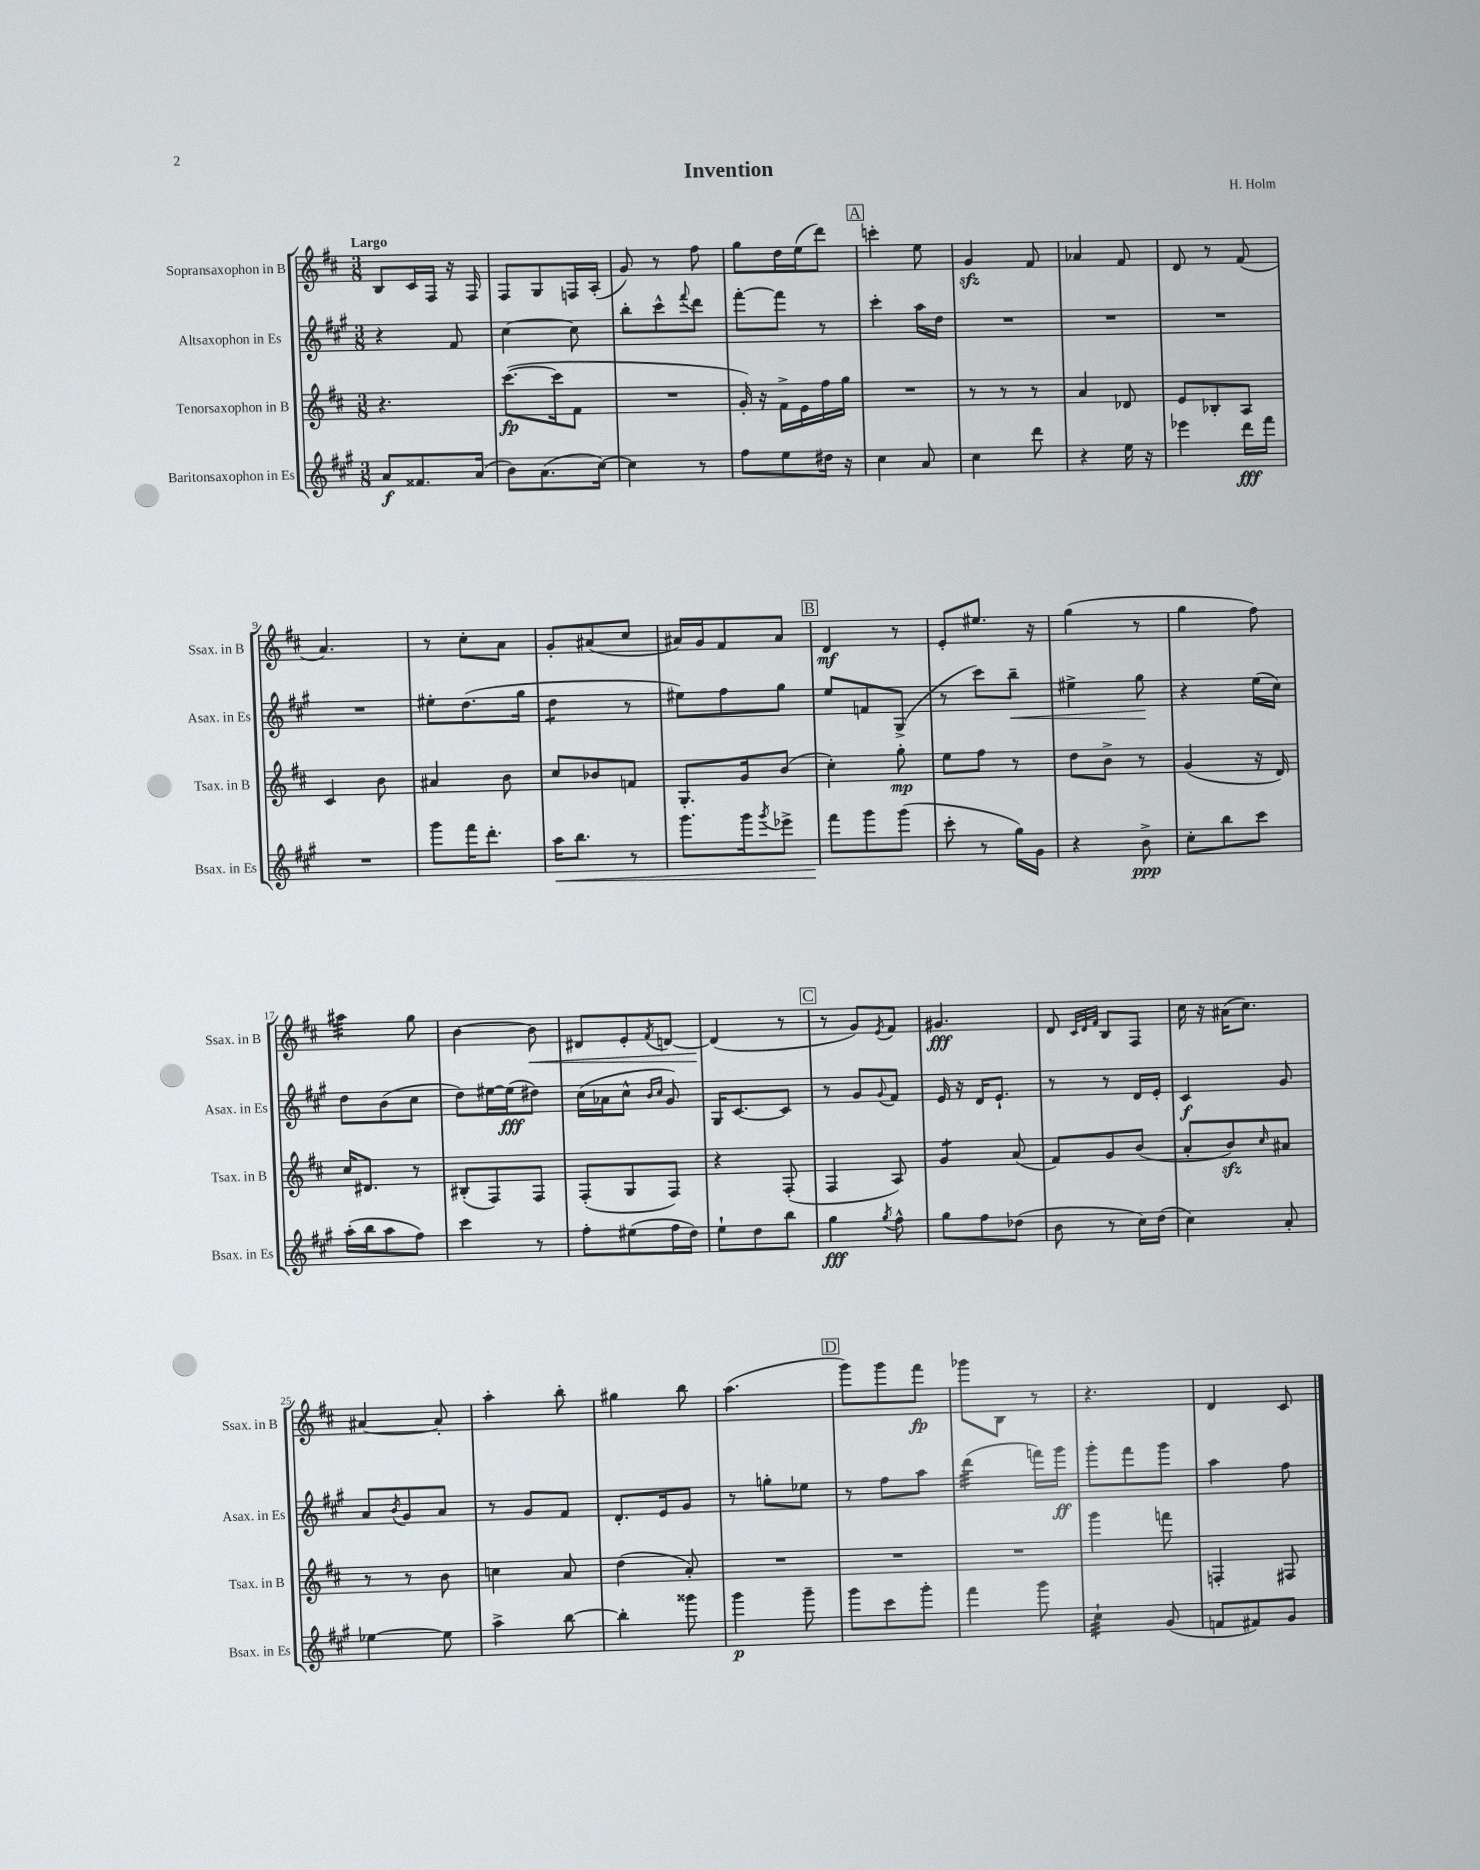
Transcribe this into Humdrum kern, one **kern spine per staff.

**kern	**kern	**kern	**kern
*staff4	*staff3	*staff2	*staff1
*clefG2	*clefG2	*clefG2	*clefG2
*k[f#c#g#]	*k[f#c#]	*k[f#c#g#]	*k[f#c#]
*M3/8	*M3/8	*M3/8	*M3/8
8a/L	4.r	4r	8B/L
8.f##/	.	.	16c#/L
.	.	.	16F#/JJ
.	.	8f#/	16r
(16a/Jk	.	.	16F#/
=	=	=	=
8b\L)	([8.ccc#\L	[4cc#\	8F#/L
(8.a\	.	.	8G/
.	16ccc#\]k	.	.
.	8f#\J	8cc#\]	16F/L
[16cc#\Jk)	.	.	(16A'/JJ
=	=	=	=
4cc#\]	4.r	8bb'\L	8g/)
.	.	8ccc#^^\	8r
.	.	8qqfff#/	.
8r	.	8ddd\J	8ff#\
=	=	=	=
8ff#\L	16g'/)	[8fff#'\L	8gg\L
.	16r	.	.
8ee\	16f#^\LL	8fff#\]J	16dd\L
.	16e\	.	(16ee\J
16dd#\Jk	16ff#\	8r	8ddd\J)
16r	16gg\JJ	.	.
=	=	=	=
4cc#\	4.r	4ccc#'\	4ccc'\
8a/	.	16aa\LL	8ee\
.	.	16dd\JJ	.
=	=	=	=
4cc#\	8r	4.r	4g/
.	8r	.	.
8ddd\	8r	.	8f#/
=	=	=	=
4r	4a/	4.r	4a-/
16ee\	8d-/	.	8f#/
16r	.	.	.
=	=	=	=
4eee-\	8e/L	4.r	8d/
.	8B-'/	.	8r
16ddd\LL	8A/J	.	(8f#/
16fff#\JJ	.	.	.
=	=	=	=
4.r	4c#/	4.r	4.a/)
.	8b\	.	.
=	=	=	=
8ggg#\L	4a#/	8ee#'\L	8r
16fff#\K	.	(8.dd\	8cc#'\L
8.ddd'\J	.	.	.
.	8b\	.	8a\J
.	.	16gg#\Jk	.
=	=	=	=
16aa\LK	8cc#/L	4dd\	8g'/L
8.bb\J	.	.	.
.	8b-/	.	(8a#/
8r	8f/J	8r	8cc#/J
=	=	=	=
8.ggg#\L	8.G'/L	8ee#\L)	16a#/LL)
.	.	.	16g/J
.	.	8ff#\	8f#/
16ggg#\k	16g/k	.	.
8qggg#/	.	.	.
8eee-^\J	(8b/J	8gg#\J	8a#/J
=	=	=	=
8fff#\L	4cc#'\)	8ee/L	4d/
8ggg#\	.	8f/	.
(8ggg#\J	8gg'\	(8G#^/J	8r
=	=	=	=
8ccc#'\	8ee\L	8r	8e'/L
8r	8ff#\J	8ccc#\L)	8.ee#/J
16gg#\LL)	8r	8bb~\J	.
16g#\JJ	.	.	16r
=	=	=	=
4r	8dd\L	4ee#^\	(4gg\
.	8b^\J	.	.
8b^\	8r	8gg#\	8r
=	=	=	=
8cc#'\L	(4g/	4r	4gg\
8bb\	.	.	.
8ccc#\J	16r	(16ee\LL	8ff#\)
.	16d/)	16cc#\JJ)	.
=	=	=	=
(16aa'\LL	16cc#/LK	8dd\L	4aa#\
16bb\J	8.d#/J	.	.
8aa\	.	(8b\	.
8ff#\J)	8r	8cc#\J	8gg\
=	=	=	=
4ccc#\	(8B#'/L	8dd\L)	[4b\
.	8F#/)	[16ee#\L	.
.	.	(16ee#\]J	.
8r	8F#/J	8dd#\J)	8b\]
=	=	=	=
8ff#'\L	(8F#'/L	(16cc#\LL	8d#/L
.	.	16a-\J	.
(8ee#\	8G/	8cc#^^\J	8e'/
.	.	16qqb/LL	.
.	.	16qqcc#/JJ	8qf#/
16ff#\L	8F#/J)	8g#/)	[8d/J
16dd\JJ)	.	.	.
=	=	=	=
8ee`\L	4r	16G#/LK	(4d/]
.	.	[8.c#/	.
8dd\	.	.	.
8bb\J	(8F#'/	8c#/]J	8r
=	=	=	=
4gg#\	4F#/	8r	8r
.	.	8g#/L	8g/L)
8qgg#/	.	8qqg#/	8qe/
8ff#^^\	8A/)	8f#/J	8f#/J
=	=	=	=
8gg#\L	4g/	16e/	4.g#/
.	.	16r	.
8ff#\	.	16d/LK	.
.	.	8.e`/J	.
(8dd-\J	(8a/	.	.
=	=	=	=
8b\	8f#/L)	8r	8d/
.	.	.	32qqc#/LLL
.	.	.	32qqd/
.	.	.	32qqf#/JJJ
8r	8g/	8r	8B/L
16cc#\LL)	(8b/J	16d/LL	8F#/J
(16dd\JJ	.	16e'/JJ	.
=	=	=	=
4cc#\)	8a'/L	4c#/	16cc#\
.	.	.	16r
.	8b/)	.	(16a#\LK
.	.	.	8.cc#\J)
.	16qqcc#/	.	.
8a'/	8a#/J	8g#/	.
=	=	=	=
[4ee-\	8r	8a/L	[4a#/
.	.	8qb/	.
.	8r	8g#/	.
8ee-\]	8b\	8a/J	8a#'/]
=	=	=	=
4aa^\	4cc\	8r	4aa'\
.	.	8g#/L	.
[8bb\	8a/	8f#/J	8bb'\
=	=	=	=
4bb'\]	(4dd\	8.d'/L	4gg#\
.	.	16e/k	.
8ggg##\	8a'/)	8g#/J	8bb\
=	=	=	=
4ggg#\	4.r	8r	(4.aa\
.	.	8gg'\L	.
8ggg#~\	.	8ee-\J	.
=	=	=	=
8ggg#\L	4.r	8r	8ggg\L)
8ccc#\	.	8ff#\L	8ggg\
8ggg#'\J	.	8aa\J	8fff#\J
=	=	=	=
4fff#\	4.r	(4ddd\	8ggg-\L
.	.	.	8B\J
8ggg#\	.	16fff\LL)	8r
.	.	16ggg#\JJ	.
=	=	=	=
4cc#`\	4ggg\	8ggg#'\L	4.r
.	.	8fff#\	.
(8g#/	8fff\	8ggg#\J	.
=	=	=	=
8f/L	4F'/	4aa\	4d/
8f#/)	.	.	.
8g#/J	8F#/	8ff#\	8c#/
==	==	==	==
*-	*-	*-	*-
